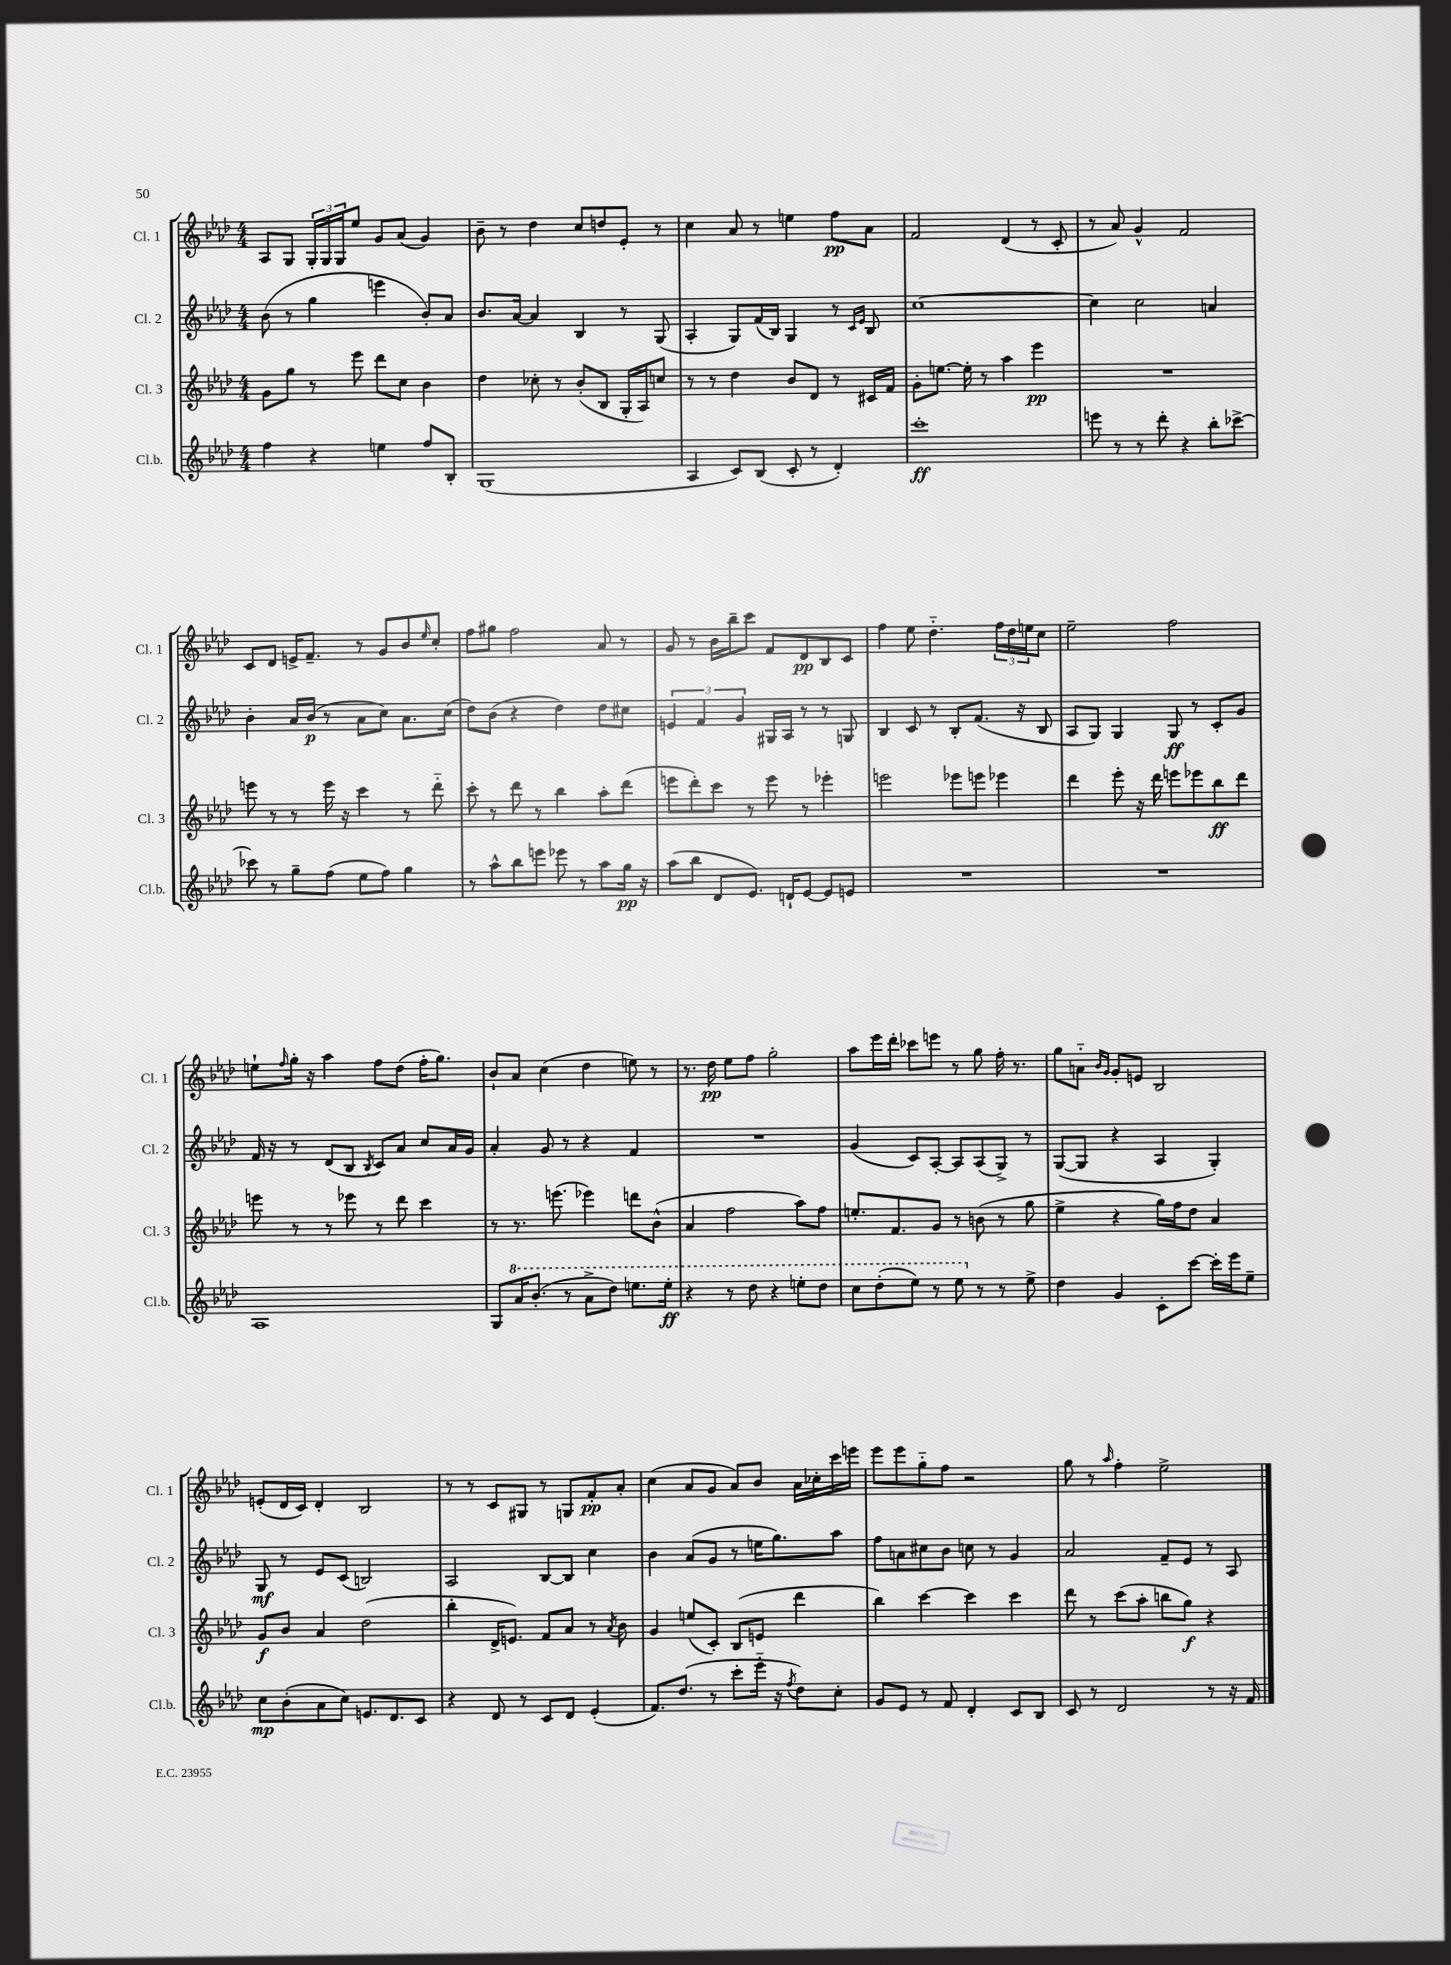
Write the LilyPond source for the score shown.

<<
\new StaffGroup <<
\new Staff = "s0" \with { instrumentName = "Cl. 1" shortInstrumentName = "Cl. 1" } {
    \clef treble \key aes \major \numericTimeSignature \time 4/4
    aes8 g8 \tuplet 3/2 { g16-. g16 g16 } ees''8 g'8 aes'8( g'4) |
    bes'8-- r8 des''4 c''8 d''8 ees'8-. r8 |
    c''4 aes'8 r8 e''4 f''8\pp aes'8 |
    f'2 des'4( r8 c'8-. |
    r8 aes'8) g'4-^ f'2 |
    c'8 des'8 e'16-> f'8.-- r8 g'8 bes'8 \grace { ees''16 } c''8-. |
    f''8 gis''8 f''2 aes'8 r8 |
    g'8 r8 bes'16 bes''16-- c'''8 f'8 des'8\pp bes8 c'8 |
    f''4 ees''8 des''4.-_ \tuplet 3/2 { f''16 des''16 e''16 } c''8 |
    ees''2-- f''2 |
    e''8-! \grace { f''16 } g''16-. r16 aes''4 f''8 des''8( f''16-. g''8.) |
    bes'8-! aes'8 c''4( des''4 e''8) r8 |
    r8. des''16\pp ees''8 f''8 g''2-. |
    aes''8 ees'''16 des'''16-. ces'''8 e'''8 r8 g''8 f''16-. r8. |
    g''8 a'8-_ \grace { bes'16 g'16 } g'8-. e'8 bes2 |
    e'8-.( des'16 c'16) des'4-. bes2 |
    r8 r8 c'8 gis8 r8 g8 f'8-.\pp aes'8-. |
    c''4( aes'8 g'8 aes'8) bes'8 aes'16 ces''16-. c'''16 e'''16 |
    ees'''8 ees'''8 g''8-_ f''8 r2 |
    g''8 r8 \grace { aes''16 } f''4-. ees''2-> \bar "|." |
}
\new Staff = "s1" \with { instrumentName = "Cl. 2" shortInstrumentName = "Cl. 2" } {
    \clef treble \key aes \major \numericTimeSignature \time 4/4
    bes'8( r8 g''4 e'''4 bes'8-.) aes'8 |
    bes'8. aes'16~ aes'4 bes4 r8 g8( |
    aes4-. g8) f'16( bes16) g4 r8 \grace { c'16 ees'16 } bes8 |
    c''1~ |
    c''4 c''2 a'4 |
    bes'4-. aes'16 bes'16\p( r8 aes'8 c''8) aes'8. c''16( |
    des''8) bes'8( r4 des''4) des''8 cis''8 |
    \tuplet 3/2 { e'4 f'4 g'4 } gis16 aes16 r8 r8 g8 |
    bes4 c'8 r8 bes8-. f'8.( r16 bes8 |
    aes8 g8) g4 g8\ff r8 c'8-. g'8 |
    f'16 r16 r8 des'8( bes8 \acciaccatura { bes8 } c'8) aes'8 c''8 aes'16 g'16 |
    aes'4-. g'8 r8 r4 f'4 |
    R1 |
    g'4( c'8) aes8~-. aes8 aes8( g8->) r8 |
    g8~( g8 r4 aes4 g4-.) |
    g8\mf r8 ees'8 c'8( b2) |
    aes2 bes8~ bes8 c''4 |
    bes'4 aes'8( g'8 r8 e''16 g''8.) aes''8 |
    f''8 a'8 cis''8 bes'8 c''8 r8 g'4 |
    aes'2 f'8-- ees'8 r8 aes8 \bar "|." |
}
\new Staff = "s2" \with { instrumentName = "Cl. 3" shortInstrumentName = "Cl. 3" } {
    \clef treble \key aes \major \numericTimeSignature \time 4/4
    g'8 g''8 r8 ees'''8 des'''8 c''8 bes'4 |
    des''4 ces''8-. r8 bes'8-.( bes8 g16-. aes16) c''8 |
    r8 r8 des''4 bes'8 des'8 r8 cis'16 f'16 |
    g'8-. e''8.~ e''16-. r8 aes''4 ees'''4\pp |
    R1 |
    e'''8 r8 r8 e'''16 r16 c'''4 r8 des'''8-_ |
    c'''8-. r8 des'''8 r8 bes''4 aes''8-. des'''8( |
    e'''8 des'''8-.) c'''8 r8 e'''8 r8 ees'''4-. |
    e'''2 ees'''8 e'''8 ees'''4 |
    des'''4 ees'''8-. r16 des'''16 e'''8 ees'''8 bes''8\ff des'''8 |
    e'''8 r8 r8 ees'''8 r8 des'''8 c'''4 |
    r8 r8. e'''8.( ees'''4) d'''8 bes'8-^( |
    aes'4 f''2 aes''8) f''8 |
    e''8.-. f'8. g'8 r8 b'8( r8 g''8 |
    ees''4-> r4 g''16) f''16 des''8 aes'4 |
    g'8\f bes'8 aes'4 des''2( |
    bes''4-. des'16-> e'8.) f'8 aes'8 r8 \acciaccatura { aes'8 } bes'8 |
    g'4 e''8( c'8-.) bes8( e'8 des'''4 |
    bes''4) c'''4~ c'''4 c'''4 |
    des'''8 r8 c'''8( aes''8-. b''8 g''8\f) r4 \bar "|." |
}
\new Staff = "s3" \with { instrumentName = "Cl.b." shortInstrumentName = "Cl.b." } {
    \clef treble \key aes \major \numericTimeSignature \time 4/4
    f''4 r4 e''4 f''8 bes8-. |
    g1( |
    aes4 c'8) bes8( c'8-. r8 des'4-.) |
    c'''1-.\ff |
    e'''8 r8 r8 des'''8-. r4 bes''8-. ces'''8~-> |
    ces'''8 r8 g''8-- f''8( ees''8 f''8) g''4 |
    r8 aes''8-^ bes''8 e'''8 ees'''8 r8 aes''8 g''16\pp r16 |
    aes''8( bes''8 des'8 ees'8.) d'16-! ees'8~ ees'8 e'8 |
    R1 |
    R1 |
    aes1 |
    g8 \ottava #1 aes''16 bes''8.-.( r8 aes''8-> des'''8) e'''8. e'''16-.\ff |
    r4 r8 des'''8 r4 e'''8-. des'''8 |
    c'''8 des'''8-.( ees'''8) r8 ees'''8 \ottava #0 r8 r8 ees''8-> |
    des''4 g'4 c'8-. c'''8~ c'''16-. ees'''16 ees''8-- |
    c''8\mp bes'8-.( aes'8 c''8) e'8. des'8. c'8 |
    r4 des'8 r8 c'8 des'8 ees'4-.( |
    f'8.) des''8.( r8 c'''8-. ees'''16-_ r16 \acciaccatura { f''8 } des''8) c''8-. |
    g'8 ees'8 r8 f'8 des'4-. c'8 bes8 |
    c'8 r8 des'2 r8 r16 f'16 \bar "|." |
}
>>
>>
\layout { \context { \Score \remove "Bar_number_engraver" } }
